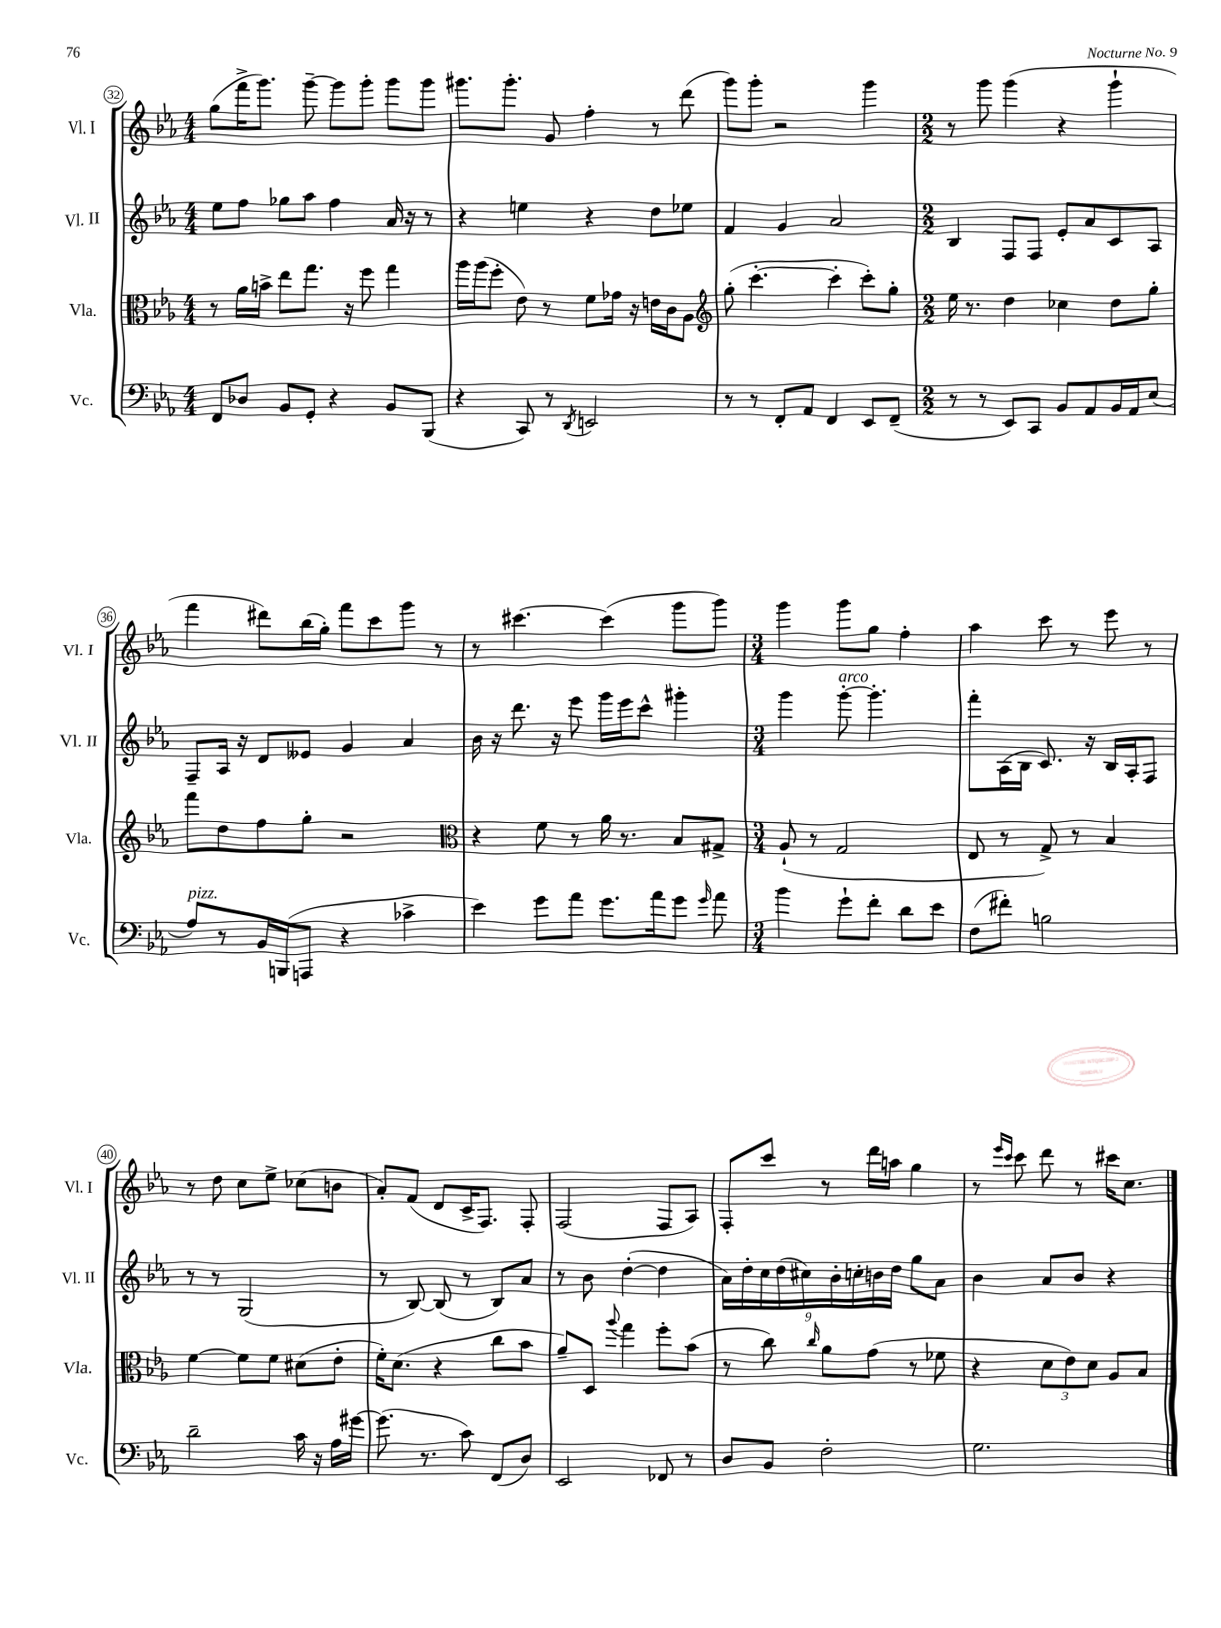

**kern	**kern	**kern	**kern
*staff4	*staff3	*staff2	*staff1
*clefF4	*clefC3	*clefG2	*clefG2
*k[b-e-a-]	*k[b-e-a-]	*k[b-e-a-]	*k[b-e-a-]
*M4/4	*M4/4	*M4/4	*M4/4
8FF	8r	8ee-	(8gg
8D-	16a-	8ff	16fff^
.	16b^	.	8.ggg)
8BB-	8ee-	8gg-	.
8GG'	8.gg	8aa-	[8ggg~
4r	.	4ff	8ggg]
.	16r	.	.
.	8ff	.	8ggg'
8BB-	4gg	16a-	8ggg
.	.	16r	.
(8BBB-	.	8r	8ggg
=	=	=	=
4r	16aa-	4r	8.ggg#
.	(16aa-	.	.
.	8ff'	.	.
.	.	.	8.ggg#'
8CC)	8e-)	4ee	.
8r	8r	.	8g
8qDD	.	.	.
2EE	8f	4r	4ff'
.	16g-	.	.
.	16r	.	.
.	16e	8dd	8r
.	16c	.	.
.	8A-	8ee-	(8ddd
=	=	=	=
*	*clefG2	*	*
8r	(8gg'	4f	8ggg)
8r	[4.ccc'	.	8ggg'
8FF'	.	4g	2r
8AA-	.	.	.
4FF	4ccc']	2a-	.
8EE-	8ccc')	.	4ggg
(8FF~	8gg'	.	.
=	=	=	=
*M2/2	*M2/2	*M2/2	*M2/2
8r	16ee-	4B-	8r
.	8.r	.	.
8r	.	.	8ggg
8EE-)	4dd	8F	(4ggg
8CC	.	8F	.
8BB-	4cc-	8e-'	4r
8AA-	.	8a-	.
16BB-	8dd	8c	4ggg`
16AA-	.	.	.
(8E-	8gg'	8A-	.
=	=	=	=
8A-)	8fff	8F~	4fff
8r	8dd	16A-	.
.	.	16r	.
16BB-	8ff	8d	8ddd#)
(16BBB	.	.	.
8AAA	8gg'	8e--	(16bb-
.	.	.	16gg')
4r	2r	4g	8fff
.	.	.	8ccc
4c-^	.	4a-	8ggg
.	.	.	8r
=	=	=	=
*	*clefC3	*	*
4e-)	4r	16b-	8r
.	.	16r	.
.	.	8.ddd	[4.ccc#
8g	8f	.	.
.	.	16r	.
8a-	8r	8eee-	.
8.g	16a-	16ggg	(4ccc#]
.	8.r	16eee-	.
.	.	8ccc^^	.
16a-	.	.	.
8g	8B-	4ggg#'	8ggg
16qqg	.	.	.
8a-	8G#^	.	8ggg)
=	=	=	=
*M3/4	*M3/4	*M3/4	*M3/4
4b-	(8A-`	4ggg	4ggg
.	8r	.	.
8g`	2G	[8ggg'	8ggg
8f'	.	4.ggg']	8gg
8d	.	.	4ff'
8e-	.	.	.
=	=	=	=
(8F	8E-	8fff'	4aa-
8f#')	8r	(16A-	.
.	.	16B-	.
2B	8G^)	8.c)	8ccc
.	8r	.	8r
.	.	16r	.
.	4B-	16B-	8eee-
.	.	16A-'	.
.	.	8F	8r
=	=	=	=
2d~	[4f	8r	8r
.	.	8r	8dd
.	8f]	(2G	8cc
.	8f	.	8ee-^
16c	(8d#	.	(8cc-
16r	.	.	.
16A-	8e-'	.	8b
[16g#	.	.	.
=	=	=	=
(8.g#]	16f')	8r	8a-')
.	(8.d	.	.
.	.	[8B-)	(8f
8.r	.	.	.
.	4r	(8B-]	8d
8c)	.	8r	16c^
.	.	.	8.F)
(8FF	8cc	8B-)	.
8D)	8b-	8a-	8F'
=	=	=	=
2EE-	8a-~)	8r	(2F
.	8D	8b-	.
.	8qqaa-	.	.
.	4gg	([4dd'	.
8FF-	8ff'	4dd]	8F
8r	(8b-	.	8A-)
=	=	=	=
8D	8r	18a-)	8F'
.	.	18dd'	.
.	.	18cc	.
8BB-	8cc)	.	8ccc
.	.	(18dd	.
.	.	18cc#)	.
.	16qqcc	.	.
2F'	8a-	.	8r
.	.	18b-'	.
.	.	18cc'	.
.	(8g	.	16ddd
.	.	18b	.
.	.	.	16aa
.	.	18dd	.
.	8r	8gg	4gg
.	8f-	8a-	.
=	=	=	=
2.G	4r	4b-	8r
.	.	.	16qqeee-
.	.	.	16qqccc
.	.	.	8ccc
.	12d	8a-	8ddd
.	12e-)	.	.
.	.	8b-	8r
.	12d	.	.
.	8A-	4r	16ccc#
.	.	.	8.cc
.	8B-	.	.
==	==	==	==
*-	*-	*-	*-
